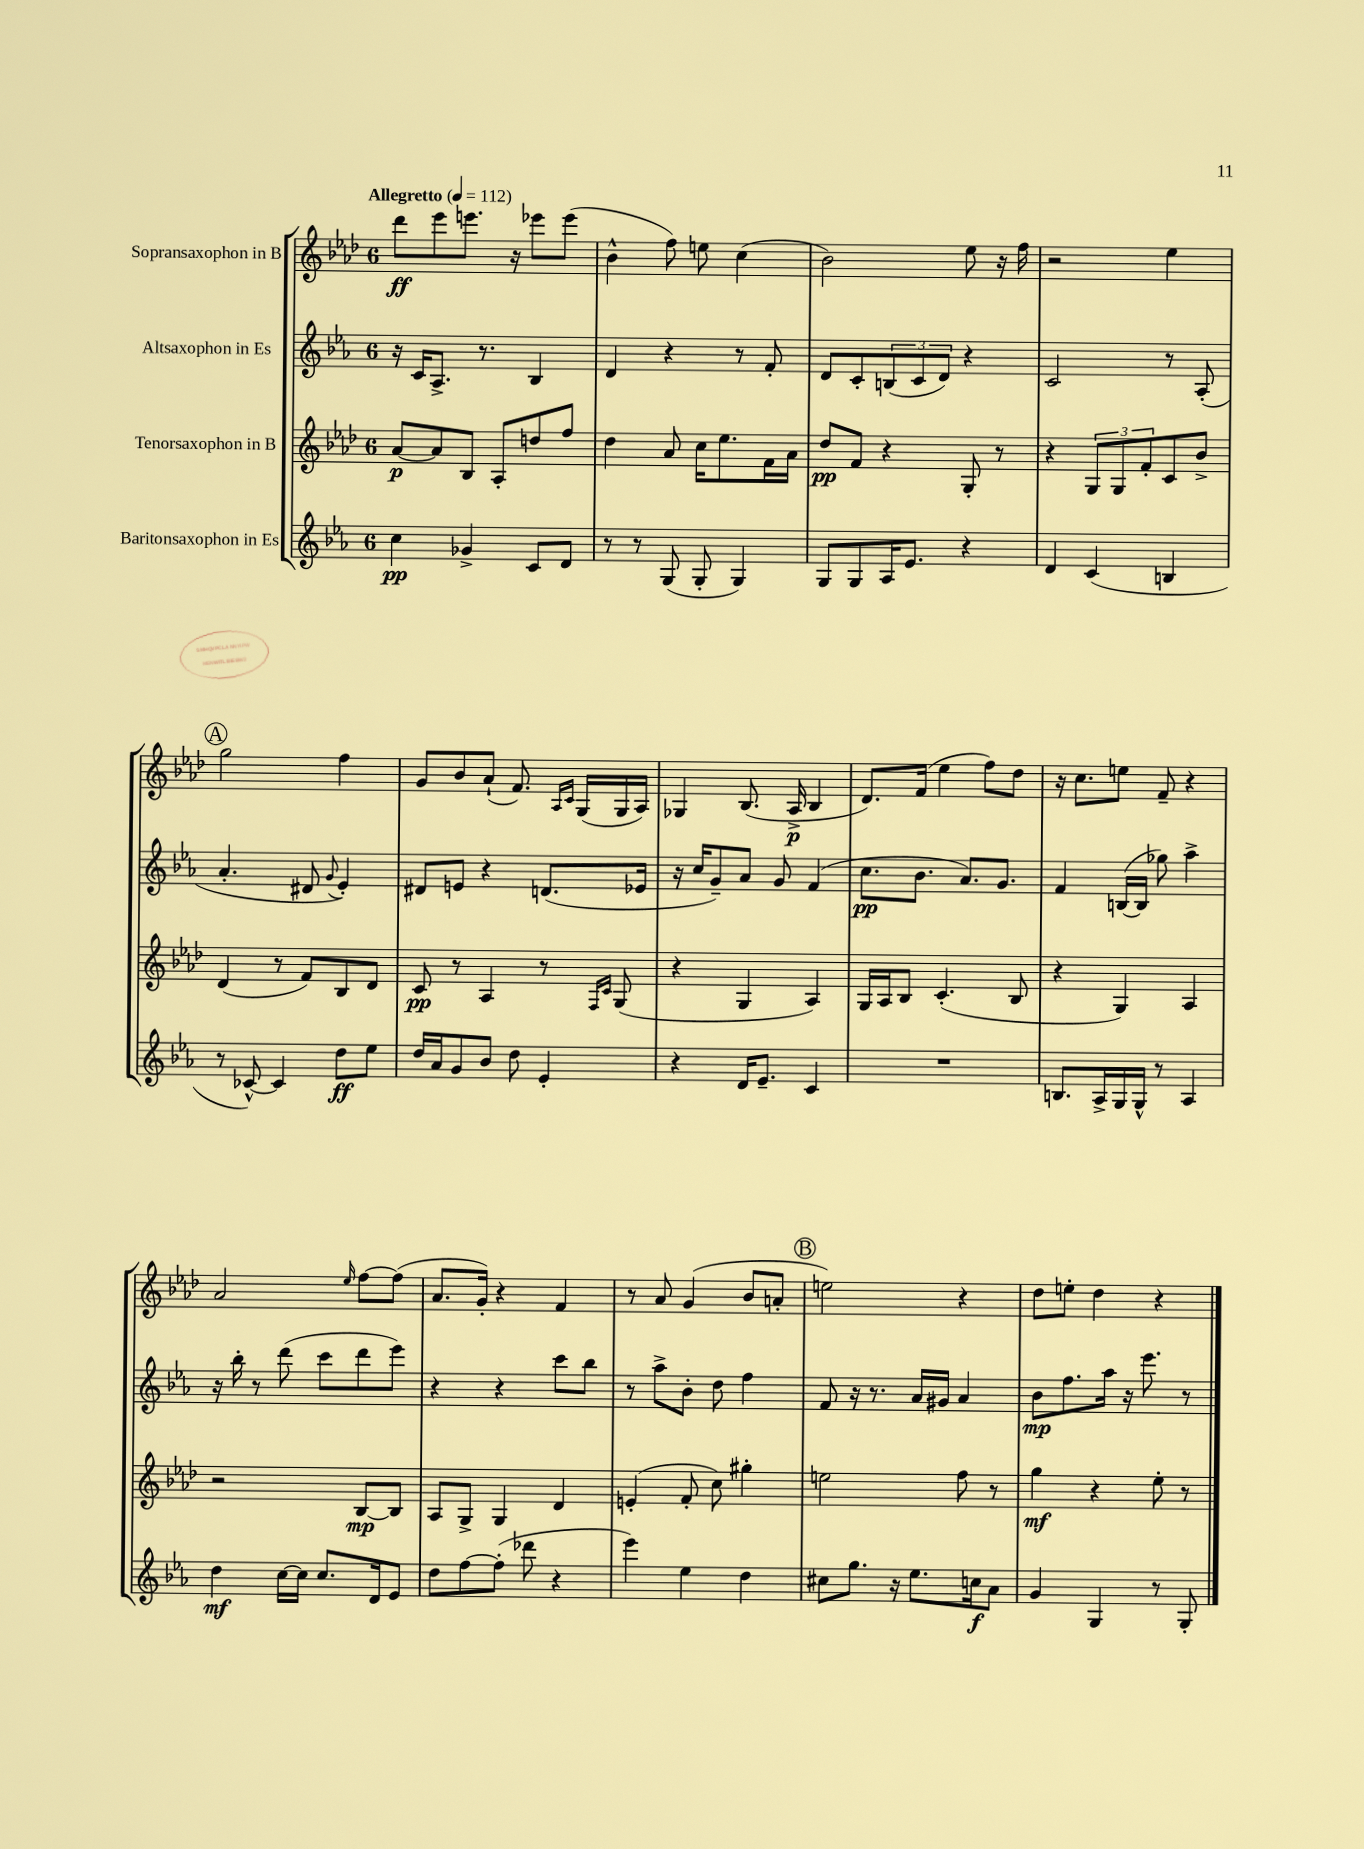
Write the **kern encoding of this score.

**kern	**dynam	**kern	**dynam	**kern	**dynam	**kern	**dynam
*part4	*part4	*part3	*part3	*part2	*part2	*part1	*part1
*staff4	*staff4	*staff3	*staff3	*staff2	*staff2	*staff1	*staff1
*I"Baritonsaxophon in Es	*	*I"Tenorsaxophon in B	*	*I"Altsaxophon in Es	*	*I"Sopransaxophon in B	*
*clefG2	*	*clefG2	*	*clefG2	*	*clefG2	*
*k[b-e-a-]	*	*k[b-e-a-d-]	*	*k[b-e-a-]	*	*k[b-e-a-d-]	*
*M6/8	*	*M6/8	*	*M6/8	*	*M6/8	*
*MM112	*	*MM112	*	*MM112	*	*MM112	*
=1	=1	=1	=1	=1	=1	=1	=1
!	!	!	!	!	!	!LO:TX:a:B:t=Allegretto	!
4cc\	pp	[8a-/L	p	16r	.	8ddd-\L	ff
.	.	.	.	16c/KL	.	.	.
.	.	8a-/]	.	8.A-^/J	.	8eee-\	.
4g-X^/	.	8B-/J	.	.	.	8.eeen\J	.
.	.	.	.	8.r	.	.	.
.	.	8A-'/L	.	.	.	.	.
.	.	.	.	.	.	16r	.
8c/L	.	8ddn/	.	4B-/	.	8eee-X\L	.
8d/J	.	8ff/J	.	.	.	(8eee-\J	.
=2	=2	=2	=2	=2	=2	=2	=2
8r	.	4dd-\	.	4d/	.	4b-^^\	.
8r	.	.	.	.	.	.	.
(8G/	.	8a-/	.	4r	.	8ff\)	.
8G'/	.	16cc\KL	.	.	.	8een\	.
.	.	8.ee-\	.	.	.	.	.
4G/)	.	.	.	8r	.	(4cc\	.
.	.	16f\L	.	8f'/	.	.	.
.	.	16a-\JJ	.	.	.	.	.
=3	=3	=3	=3	=3	=3	=3	=3
8G/L	.	8dd-/L	pp	8d/L	.	2b-\)	.
8G/	.	8f/J	.	8c'/	.	.	.
16A-/K	.	4r	.	(12Bn/	.	.	.
8.e-/J	.	.	.	.	.	.	.
.	.	.	.	12c/	.	.	.
.	.	.	.	12d/J)	.	.	.
4r	.	8G'/	.	4r	.	8ee-\	.
.	.	8r	.	.	.	16r	.
.	.	.	.	.	.	16ff\	.
=4	=4	=4	=4	=4	=4	=4	=4
4d/	.	4r	.	2c/	.	2r	.
(4c/	.	12G/L	.	.	.	.	.
.	.	12G/	.	.	.	.	.
.	.	12f'/	.	.	.	.	.
4Bn/	.	8c/	.	8r	.	4ee-\	.
.	.	8b-^/J	.	(8A-'/	.	.	.
!!LO:LB:g=z
!!LO:REH:place=s1:t=A
=5	=5	=5	=5	=5	=5	=5	=5
8r	.	(4d-/	.	4.a-'/	.	2gg\	.
[8c-X^^/)	.	.	.	.	.	.	.
4c-/]	.	8r	.	.	.	.	.
.	.	8f/L)	.	8d#X/	.	.	.
.	.	.	.	8qqg/	.	.	.
8dd\L	ff	8B-/	.	4e-'/)	.	4ff\	.
8ee-\J	.	8d-/J	.	.	.	.	.
=6	=6	=6	=6	=6	=6	=6	=6
16dd/LL	.	8c/	pp	8d#X/L	.	8g/L	.
16a-/J	.	.	.	.	.	.	.
8g/	.	8r	.	8en/J	.	8b-/	.
8b-/J	.	4A-/	.	4r	.	(8a-`/J	.
8dd\	.	.	.	.	.	8.f/)	.
4e-'/	.	8r	.	(8.dn/L	.	.	.
.	.	.	.	.	.	16qqA-/LL	.
.	.	.	.	.	.	16qqc/JJ	.
.	.	.	.	.	.	(16G/LL	.
.	.	16qqF/LL	.	.	.	.	.
.	.	16qqc/JJ	.	.	.	.	.
.	.	(8G/	.	.	.	16G/	.
.	.	.	.	16e-X/Jk	.	16A-/JJ)	.
=7	=7	=7	=7	=7	=7	=7	=7
4r	.	4r	.	16r	.	4G-X/	.
.	.	.	.	16cc/KL	.	.	.
.	.	.	.	8g~/)	.	.	.
16d/KL	.	4G/	.	8a-/J	.	(8.B-/	.
8.e-~/J	.	.	.	.	.	.	.
.	.	.	.	8g/	.	.	.
.	.	.	.	.	.	16A-^/	p
4c/	.	4A-/)	.	(4f/	.	4B-/	.
=8	=8	=8	=8	=8	=8	=8	=8
2.r	.	16G/LL	.	8.cc\L	pp	8.d-/L)	.
.	.	16A-/J	.	.	.	.	.
.	.	8B-/J	.	.	.	.	.
.	.	.	.	8.b-\J	.	(16f/Jk	.
.	.	(4.c'/	.	.	.	4ee-\	.
.	.	.	.	8.a-/L)	.	.	.
.	.	.	.	.	.	8ff\L)	.
.	.	.	.	8.g/J	.	.	.
.	.	8B-/	.	.	.	8dd-\J	.
=9	=9	=9	=9	=9	=9	=9	=9
8.Bn/L	.	4r	.	4f/	.	16r	.
.	.	.	.	.	.	8.cc\L	.
16A-^/L	.	.	.	.	.	.	.
16G/	.	4G/)	.	([16Bn/LL	.	8een\J	.
16G^^/JJ	.	.	.	16B/JJ]	.	.	.
8r	.	.	.	8gg-X\)	.	8f~/	.
4A-/	.	4A-/	.	4aa-^\	.	4r	.
!!LO:LB:g=z
=10	=10	=10	=10	=10	=10	=10	=10
4dd\	mf	2r	.	16r	.	2a-/	.
.	.	.	.	16bb-'\	.	.	.
.	.	.	.	8r	.	.	.
[16cc\LL	.	.	.	(8ddd\	.	.	.
16cc\JJ]	.	.	.	.	.	.	.
8.cc/L	.	.	.	8ccc\L	.	.	.
.	.	.	.	.	.	16qqee-/	.
.	.	[8B-/L	mp	8ddd\	.	[8ff\L	.
16d/k	.	.	.	.	.	.	.
8e-/J	.	8B-/J]	.	8eee-\J)	.	(8ff\J]	.
=11	=11	=11	=11	=11	=11	=11	=11
8dd\L	.	8A-/L	.	4r	.	8.a-/L	.
[8ff\	.	8G^/J	.	.	.	.	.
.	.	.	.	.	.	16g'/Jk)	.
(8ff'\J]	.	4G/	.	4r	.	4r	.
8ddd-X\	.	.	.	.	.	.	.
4r	.	4d-/	.	8ccc\L	.	4f/	.
.	.	.	.	8bb-\J	.	.	.
=12	=12	=12	=12	=12	=12	=12	=12
4eee-\)	.	(4en'/	.	8r	.	8r	.
.	.	.	.	8aa-^\L	.	8a-/	.
4ee-\	.	8f'/	.	8b-'\J	.	(4g/	.
.	.	8cc\)	.	8dd\	.	.	.
4dd\	.	4gg#X'\	.	4ff\	.	8b-/L	.
.	.	.	.	.	.	8an'/J	.
!!LO:REH:place=s1:t=B
=13	=13	=13	=13	=13	=13	=13	=13
8cc#X\L	.	2een\	.	8f/	.	2een\)	.
8.gg\J	.	.	.	16r	.	.	.
.	.	.	.	8.r	.	.	.
16r	.	.	.	.	.	.	.
8.ee-\L	.	.	.	16a-/LL	.	.	.
.	.	.	.	16g#X/JJ	.	.	.
.	.	8ff\	.	4a-/	.	4r	.
16ccn\k	f	.	.	.	.	.	.
8a-\J	.	8r	.	.	.	.	.
=14	=14	=14	=14	=14	=14	=14	=14
4g/	.	4gg\	mf	8b-\L	mp	8dd-\L	.
.	.	.	.	8.ff\	.	8een'\J	.
4G/	.	4r	.	.	.	4dd-\	.
.	.	.	.	16aa-\Jk	.	.	.
.	.	.	.	16r	.	.	.
.	.	.	.	8.eee-\	.	.	.
8r	.	8ee-'\	.	.	.	4r	.
8G'/	.	8r	.	8r	.	.	.
==	==	==	==	==	==	==	==
*-	*-	*-	*-	*-	*-	*-	*-
